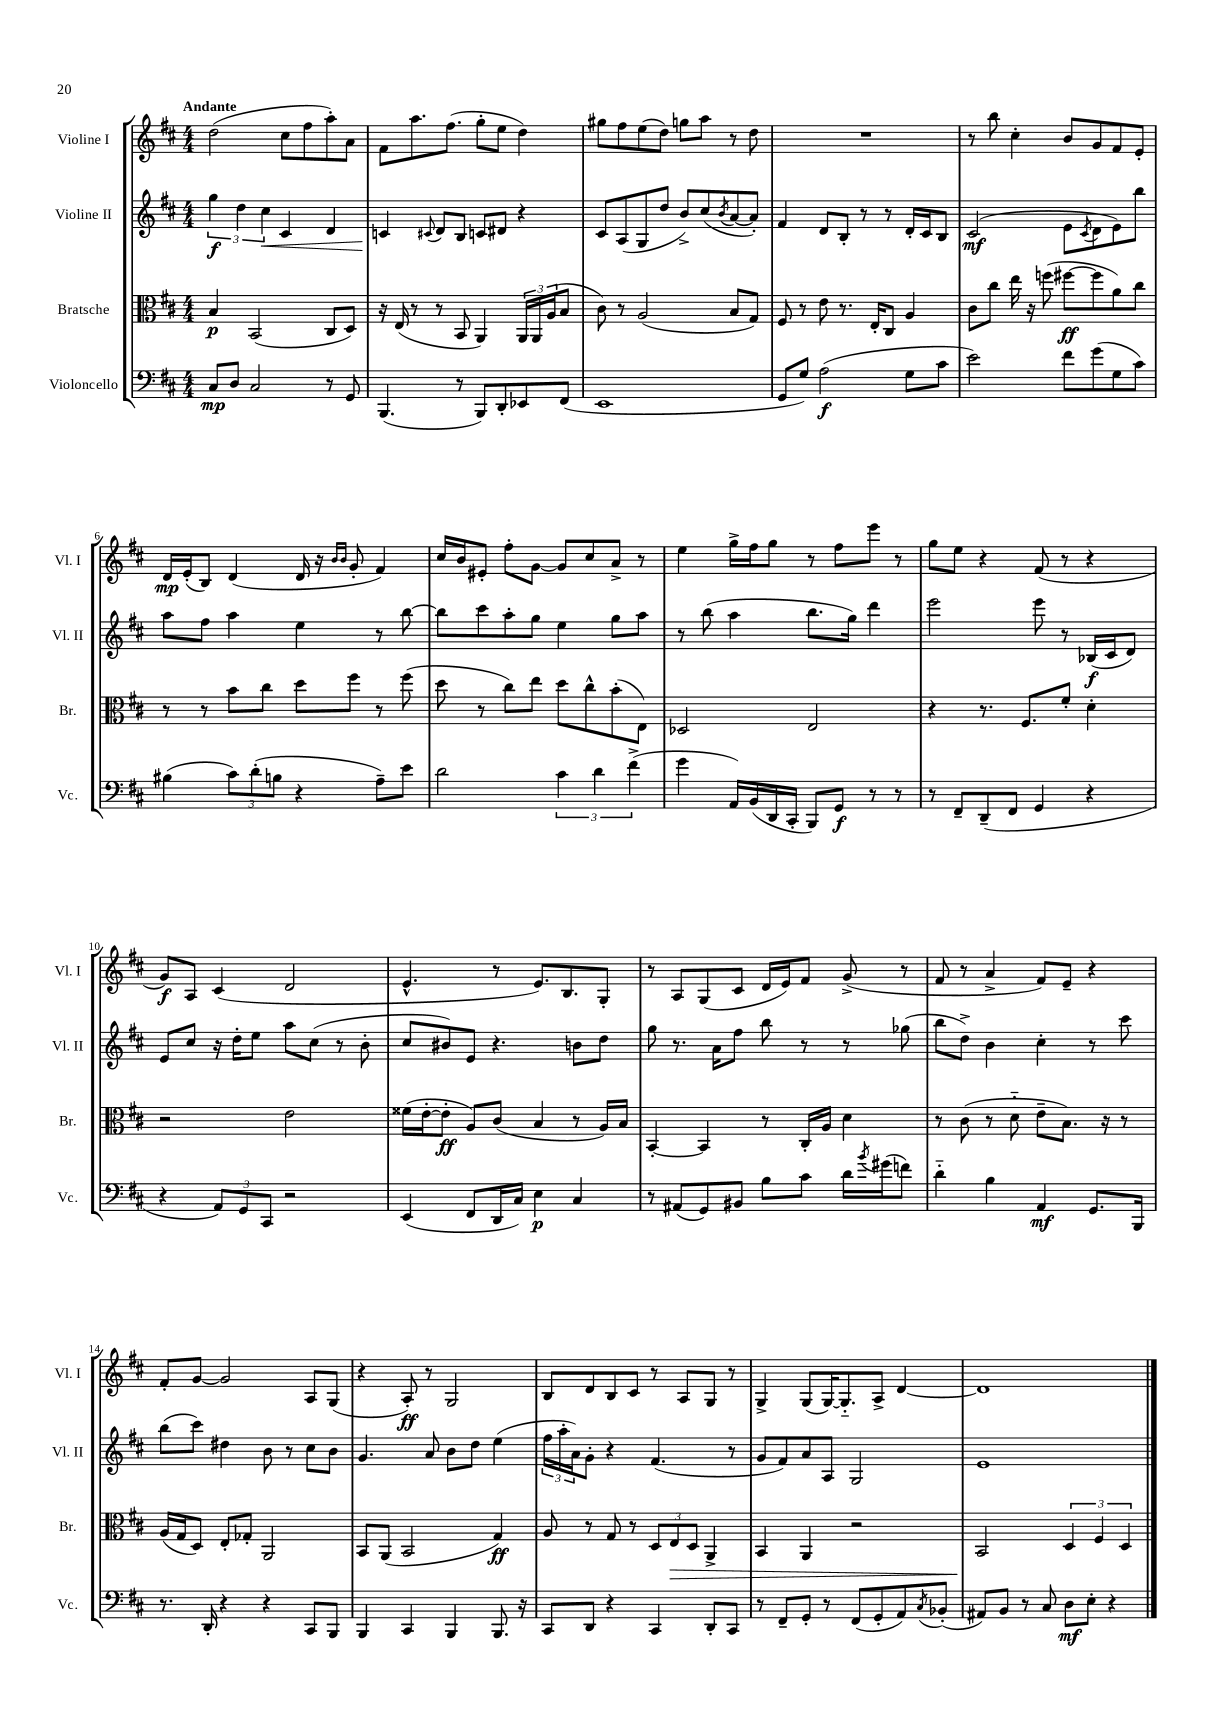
<<
\new StaffGroup <<
\new Staff = "s0" \with { instrumentName = "Violine I" shortInstrumentName = "Vl. I" } {
    \clef treble \key d \major \numericTimeSignature \time 4/4 \tempo "Andante"
    d''2( cis''8 fis''8 a''8-.) a'8 |
    fis'8 a''8. fis''8.( g''8-. e''8 d''4) |
    gis''8 fis''8 e''8( d''8) g''8 a''8 r8 d''8 |
    R1 |
    r8 b''8 cis''4-. b'8 g'8 fis'8 e'8-. |
    d'16\mp e'16-.( b8) d'4( d'16 r16 \grace { b'16 b'16 } g'8-. fis'4) |
    cis''16 b'16 eis'8-. fis''8-. g'8~ g'8 cis''8 a'8-> r8 |
    e''4 g''16-> fis''16 g''8 r8 fis''8 e'''8 r8 |
    g''8 e''8 r4 fis'8( r8 r4 |
    g'8\f) a8 cis'4( d'2 |
    e'4.-^ r8 e'8.) b8. g8-. |
    r8 a8 g8( cis'8 d'16 e'16) fis'8 g'8->( r8 |
    fis'8 r8 a'4-> fis'8) e'8-- r4 |
    fis'8-. g'8~ g'2 a8 g8( |
    r4 a8-.\ff) r8 g2 |
    b8 d'8 b8 cis'8 r8 a8 g8 r8 |
    g4-> g8( g16~) g8.-_ a8-> d'4~ |
    d'1 \bar "|." |
}
\new Staff = "s1" \with { instrumentName = "Violine II" shortInstrumentName = "Vl. II" } {
    \clef treble \key d \major \numericTimeSignature \time 4/4
    \tuplet 3/2 { g''4\f d''4 cis''4\< } cis'4 d'4 |
    c'4\! \appoggiatura { cis'8 } d'8 b8 c'8 dis'8 r4 |
    cis'8 a8( g8 d''8 b'8->) cis''8( \acciaccatura { b'8 } a'8~ a'8-.) |
    fis'4 d'8 b8-. r8 r8 d'16-. cis'16 b8 |
    cis'2\mf( e'8 \acciaccatura { cis'8 } d'8 e'8) b''8 |
    a''8 fis''8 a''4 e''4 r8 b''8~ |
    b''8 cis'''8 a''8-. g''8 e''4 g''8 a''8 |
    r8 b''8( a''4 b''8. g''16) d'''4 |
    e'''2 e'''8 r8 bes16\f( cis'16 d'8) |
    e'8 cis''8 r16 d''16-. e''8 a''8 cis''8( r8 b'8-. |
    cis''8 bis'8) e'8 r4. b'8 d''8 |
    g''8 r8. a'16 fis''8 b''8 r8 r8 ges''8( |
    b''8 d''8->) b'4 cis''4-. r8 cis'''8 |
    b''8( cis'''8) dis''4 b'8 r8 cis''8 b'8 |
    g'4. a'8 b'8 d''8 e''4( |
    \tuplet 3/2 { fis''16 a''16-. a'16) } g'8-. r4 fis'4.( r8 |
    g'8 fis'8) a'8 a8 g2 |
    e'1 \bar "|." |
}
\new Staff = "s2" \with { instrumentName = "Bratsche" shortInstrumentName = "Br." } {
    \clef alto \key d \major \numericTimeSignature \time 4/4
    b4\p b,2( cis8 d8) |
    r16 e16( r8 r8 b,8 a,4) \tuplet 3/2 { a,16 a,16 a16( } b8 |
    cis'8) r8 a2( b8 g8) |
    fis8 r8 e'8 r8. e16-. cis8 a4 |
    cis'8 cis''8 e''16 r16 f''8( fis''8~\ff fis''8 a'8) cis''8 |
    r8 r8 b'8 cis''8 d''8 fis''8 r8 fis''8( |
    d''8 r8 cis''8) e''8 d''8 cis''8-^ b'8-.( e8) |
    des2 e2 |
    r4 r8. fis8. fis'8-. d'4-. |
    r2 e'2 |
    fisis'16( e'16~-. e'8-.\ff a8) cis'8( b4 r8 a16) b16 |
    b,4~-. b,4 r8 cis16-. a16 d'4 |
    r8 cis'8( r8 d'8-_ e'8-- b8.) r16 r8 |
    a16( g16 d8) e8-. ges8-. a,2 |
    b,8 a,8( b,2 g4\ff) |
    a8 r8 g8 r8 \tuplet 3/2 { d8 e8\> d8 } a,4-> |
    b,4 a,4 r2 |
    b,2\! \tuplet 3/2 { d4 fis4 d4 } \bar "|." |
}
\new Staff = "s3" \with { instrumentName = "Violoncello" shortInstrumentName = "Vc." } {
    \clef bass \key d \major \numericTimeSignature \time 4/4
    cis8\mp d8 cis2 r8 g,8 |
    b,,4.( r8 b,,8) d,8-. ees,8 fis,8( |
    e,1 |
    g,8 g8) a2\f( g8 cis'8 |
    e'2) fis'8 g'8( g8 cis'8) |
    bis4( \tuplet 3/2 { cis'8) d'8-.( b8 } r4 a8--) e'8 |
    d'2 \tuplet 3/2 { cis'4 d'4 fis'4->( } |
    g'4 a,16) b,16( d,16 cis,16-. b,,8) g,8\f r8 r8 |
    r8 fis,8-- d,8--( fis,8 g,4 r4 |
    r4 \tuplet 3/2 { a,8) g,8 cis,8 } r2 |
    e,4( fis,8 d,16 cis16) e4\p cis4 |
    r8 ais,8( g,8) bis,8 b8 cis'8 d'16 \acciaccatura { b'8 } gis'16( f'8) |
    d'4-_ b4 a,4\mf g,8. b,,16 |
    r8. d,16-. r4 r4 cis,8 b,,8 |
    b,,4 cis,4 b,,4 b,,8. r16 |
    cis,8 d,8 r4 cis,4 d,8-. cis,8 |
    r8 fis,8-- g,8-. r8 fis,8( g,8-. a,8) \acciaccatura { cis8 } bes,8-.( |
    ais,8) b,8 r8 cis8 d8\mf e8-. r4 \bar "|." |
}
>>
>>
